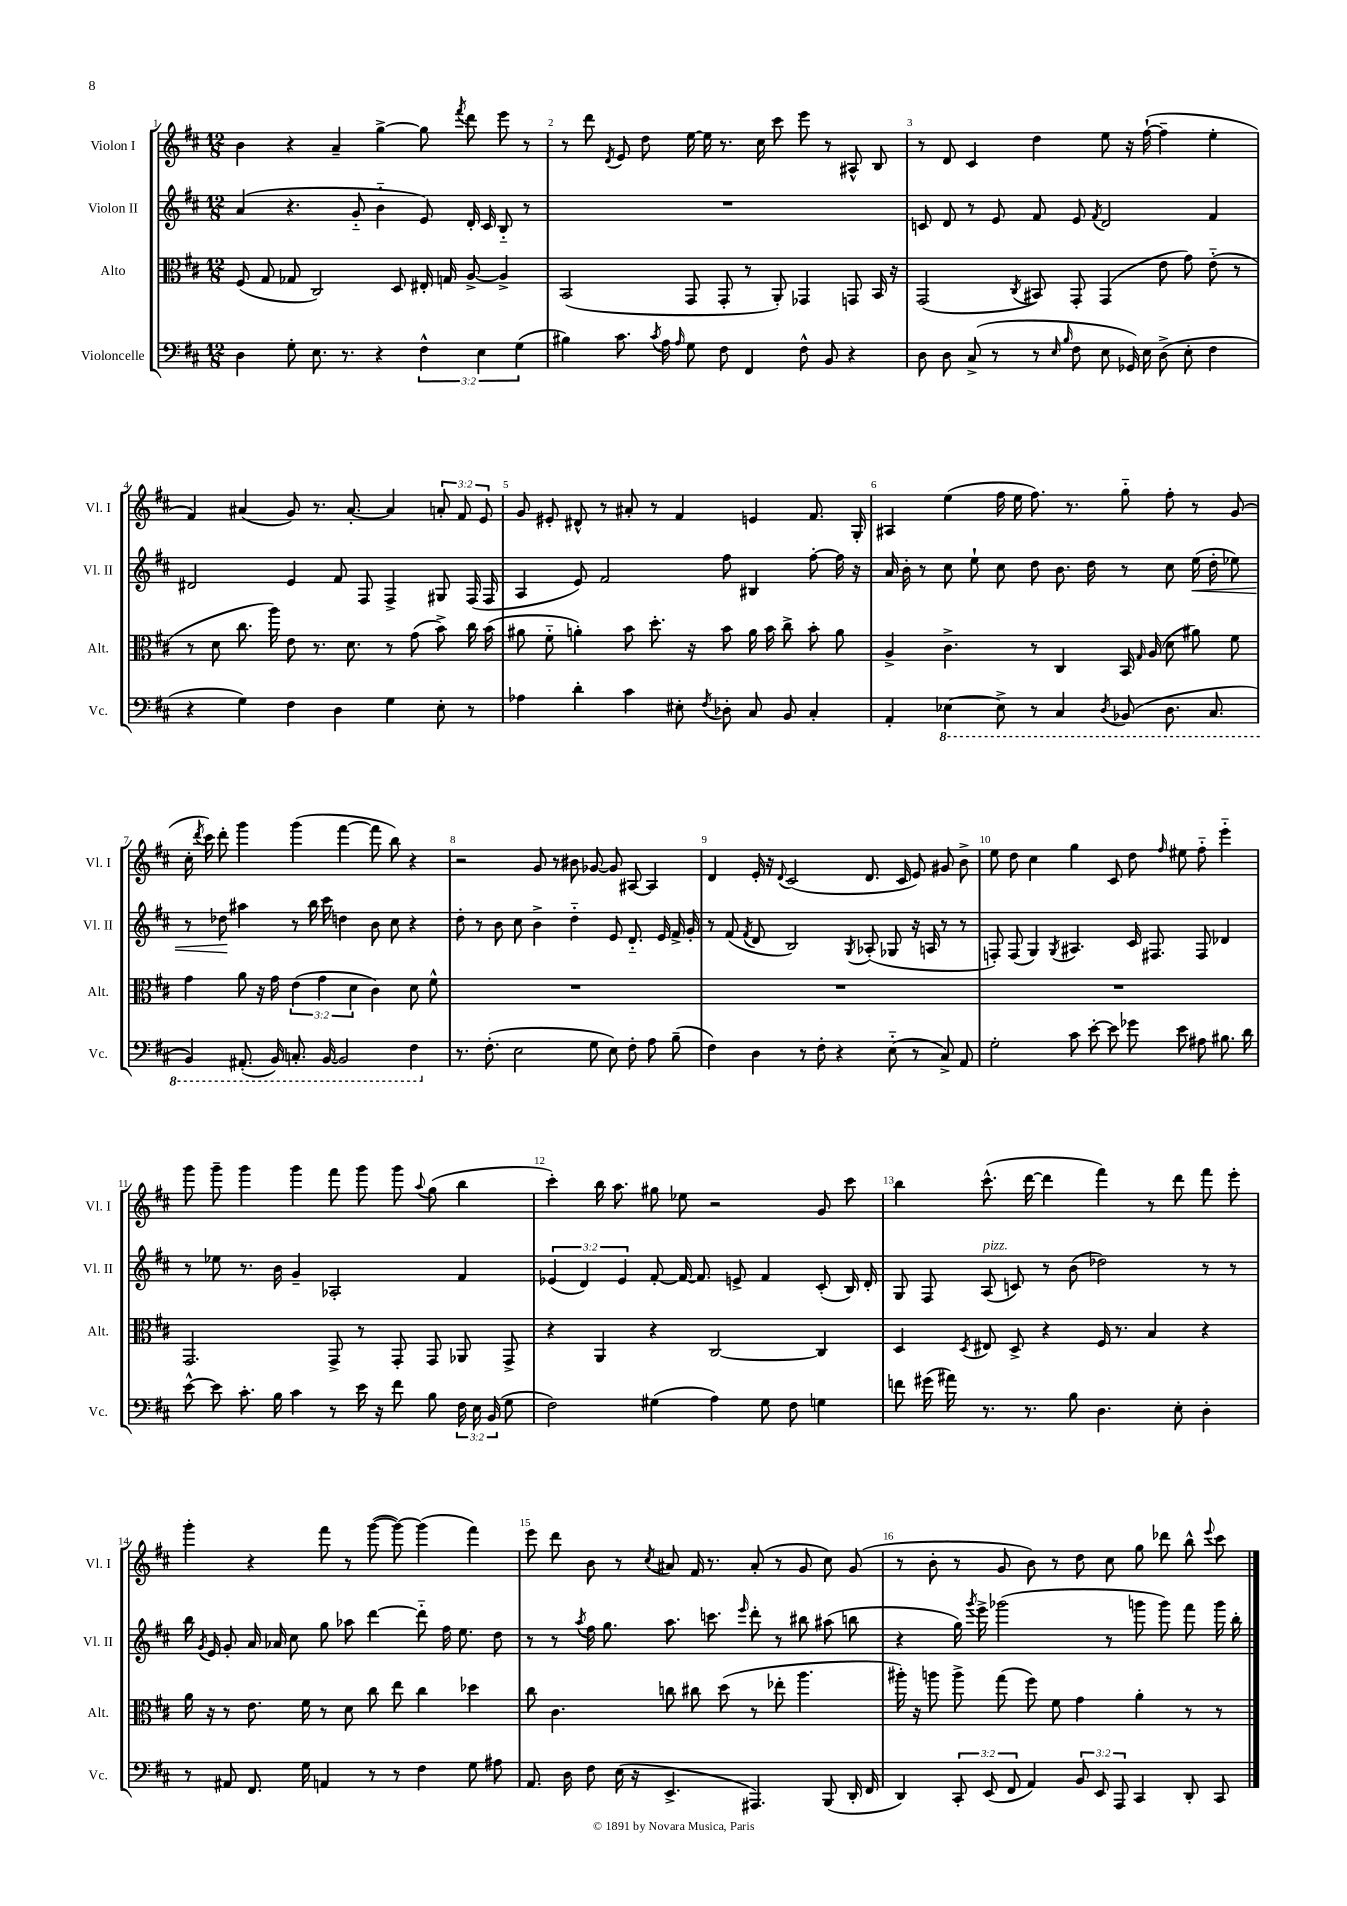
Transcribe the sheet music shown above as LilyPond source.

<<
\new StaffGroup <<
\new Staff = "s0" \with { instrumentName = "Violon I" shortInstrumentName = "Vl. I" } {
    \clef treble \key d \major \numericTimeSignature \time 12/8 \override Staff.TupletNumber.text = #tuplet-number::calc-fraction-text
    \autoBeamOff b'4 r4 a'4-- g''4~-> g''8 \acciaccatura { fis'''8 } d'''8 e'''8 r8 |
    r8 d'''8 \acciaccatura { d'8 } e'8 d''8 e''16~ e''16 r8. cis''16 cis'''8 e'''8 r8 ais8-^ b8 |
    r8 d'8 cis'4 d''4 e''8 r16 fis''16~-!( fis''4-- e''4-. |
    fis'4) ais'4( g'8) r8. ais'8.~-. ais'4 \tuplet 3/2 { a'8-. fis'8 e'8 } |
    g'8 eis'8-. dis'8-^ r8 ais'8-. r8 fis'4 e'4 fis'8. g16-. |
    ais4 e''4( fis''16 e''16 fis''8.) r8. g''8-_ fis''8-. r8 g'8( |
    cis''16-. \acciaccatura { d'''8 } cis'''16) d'''8-. g'''4 g'''4( fis'''4~ fis'''8 b''8) r4 |
    r2 g'8 r8 bis'8 ges'8~ ges'8 ais8~ ais4 |
    d'4 e'16-. r16 \appoggiatura { d'8 } cis'2( d'8. cis'16 e'8) gis'8 b'8-> |
    e''8 d''8 cis''4 g''4 cis'8 d''8 \grace { fis''16 } eis''8 fis''8-_ e'''4-_ |
    g'''8 g'''8-- g'''4 g'''4 fis'''8 g'''8 g'''8 \appoggiatura { a''8 } g''8( b''4 |
    cis'''4-.) b''16 a''8. gis''8 ees''8 r2 g'8 cis'''8 |
    b''4 cis'''8.-^( d'''16~ d'''4 fis'''4) r8 d'''8 fis'''8 e'''8-. |
    g'''4-. r4 fis'''8 r8 g'''8~( g'''8~) g'''4( fis'''4) |
    e'''8 d'''8 b'8 r8 \acciaccatura { cis''8 } ais'8 fis'16 r8. ais'8-.( r8 g'8 cis''8) g'8( |
    r8 b'8-. r8 g'8 b'8) r8 d''8 cis''8 g''8 des'''8 b''8-^ \appoggiatura { e'''8 } cis'''8 \bar "|." |
}
\new Staff = "s1" \with { instrumentName = "Violon II" shortInstrumentName = "Vl. II" } {
    \clef treble \key d \major \numericTimeSignature \time 12/8 \override Staff.TupletNumber.text = #tuplet-number::calc-fraction-text
    \autoBeamOff a'4( r4. g'8-_ b'4-_ e'8) d'16-. cis'16 b8-_ r8 |
    R1. |
    c'8 d'8 r8 e'8 fis'8 e'8 \acciaccatura { fis'8 } d'2 fis'4 |
    dis'2 e'4 fis'8 fis8 fis4-> gis8 fis16( fis16 |
    a4 e'8) fis'2 fis''8 bis4 fis''8~-. fis''16 r16 |
    a'16 b'16-. r8 cis''8 e''8-! cis''8 d''8 b'8. d''16 r8 cis''8 e''16\<( d''16-. ees''8) |
    r8 des''8\! ais''4 r8 b''16 cis'''16 d''4 b'8 cis''8 r4 |
    d''8-. r8 b'8 cis''8 b'4-> d''4-_ e'8 d'8.-_ e'16 fis'16-> g'16-. |
    r8 fis'8( \acciaccatura { fis'8 } d'8 b2) \acciaccatura { g8 } aes8-.( ges8 r16 a16 r8 r8 |
    f8-.) f8( g4) \acciaccatura { g8 } ais4. cis'16 fis8. fis8 des'4 |
    r8 ees''8 r8. b'16 g'4-- aes2-. fis'4 |
    \tuplet 3/2 { ees'4( d'4) ees'4 } fis'8~-. fis'16~ fis'8. e'8-> fis'4 cis'8-.( b16) d'16-. |
    g8 fis8 a8^\markup { \italic "pizz." }( c'8) r8 b'8( des''2) r8 r8 |
    b''16 \acciaccatura { g'8 } e'16 g'8-. a'16 aes'16 cis''8 g''8 aes''8 d'''4~ d'''8-_ fis''16 e''8. d''8 |
    r8 r8 \acciaccatura { a''8 } fis''16 g''8. a''8. c'''8. \grace { e'''16 } d'''8-. r8 bis''8 ais''8( b''8 |
    r4 g''16) \acciaccatura { g'''8 } e'''16-> ges'''2( r8 g'''8 g'''8) fis'''8 g'''16 b''16-. \bar "|." |
}
\new Staff = "s2" \with { instrumentName = "Alto" shortInstrumentName = "Alt." } {
    \clef alto \key d \major \numericTimeSignature \time 12/8 \override Staff.TupletNumber.text = #tuplet-number::calc-fraction-text
    \autoBeamOff fis8( g8 ges8 cis2) d8 eis16-. g16 a8~-> a4-> |
    b,2( g,8 g,8-. r8 a,8-.) ges,4 g,8 b,16 r16 |
    g,2( \acciaccatura { cis8 } bis,8) g,8-. g,4( e'8 g'8) e'8-_( r8 |
    r8 d'8 cis''8. a''16) e'8 r8. d'8. r8 g'8( b'8->) cis''16 b'16( |
    ais'8 fis'8-_ a'4-.) b'8 d''8.-. r16 b'8 a'16 b'16 cis''8-> b'8-. a'8 |
    a4-> cis'4.-> r8 cis4 b,16 \grace { g16 } a16( d'8 ais'8) fis'8 |
    g'4 a'8 r16 g'16 \tuplet 3/2 { e'4( g'4 d'4 } cis'4) d'8 fis'8-^ |
    R1. |
    R1. |
    R1. |
    g,2. g,8-> r8 g,8-. g,8 aes,8 g,8-> |
    r4 a,4 r4 cis2~ cis4 |
    d4 \acciaccatura { d8 } eis8 d8-> r4 fis16 r8. b4 r4 |
    a'16 r16 r8 e'8. fis'16 r8 d'8 cis''8 e''8 cis''4 des''4 |
    cis''8 cis'4. c''8 cis''8 d''8( r8 ees''8-. a''4. |
    ais''16-.) r16 a''8 a''8-> g''8( fis''8) fis'8 g'4 a'4-. r8 r8 \bar "|." |
}
\new Staff = "s3" \with { instrumentName = "Violoncelle" shortInstrumentName = "Vc." } {
    \clef bass \key d \major \numericTimeSignature \time 12/8 \override Staff.TupletNumber.text = #tuplet-number::calc-fraction-text
    \autoBeamOff d4 g8-. e8. r8. r4 \tuplet 3/2 { fis4-^ e4 g4( } |
    bis4) cis'8. \acciaccatura { cis'8 } a16 \grace { a16 } g8 fis8 fis,4 fis8-^ b,8 r4 |
    d8 d8 cis8->( r8 r8 \grace { e16 b16 } fis8 e8 ges,16) e16 d8->( e8-. fis4 |
    r4 g4) fis4 d4 g4 e8-. r8 |
    aes4 d'4-. cis'4 eis8-. \acciaccatura { fis8 } des8-. cis8 b,8 cis4-. |
    a,4-. \ottava #-1 ees,4~ ees,8-> r8 cis,4 \acciaccatura { d,8 } bes,,8( d,8. cis,8. |
    b,,4) ais,,8.-.( b,,16) c,8.-. b,,16~ b,,2 fis,4 \ottava #0 |
    r8. fis8.-.( e2 g8 e8) fis8-. a8 b8--( |
    fis4) d4 r8 fis8-. r4 e8-_( r8 cis8->) a,8 |
    g2-. cis'8 e'8~-. e'8 ges'8 e'8 ais8 bis8. d'16 |
    e'8~-^ e'8 cis'8.-. b16 cis'4 r8 e'16 r16 fis'8 b8 \tuplet 3/2 { fis16 e16 b,16( } g8 |
    fis2) gis4( a4) gis8 fis8 g4 |
    f'8 gis'16( ais'16) r8. r8. b8 d4. e8-. d4-. |
    r8 ais,8 fis,8. g16 a,4 r8 r8 fis4 g8 ais8 |
    a,8. d16 fis8 e16( r16 e,4.-> ais,,4.) b,,8( d,16-. fis,16 |
    d,4) \tuplet 3/2 { cis,8-. e,8( fis,8 } a,4) \tuplet 3/2 { b,8 e,8 a,,8 } cis,4 d,8-. cis,8 \bar "|." |
}
>>
>>
\layout { \context { \Score \override BarNumber.break-visibility = ##(#f #t #t) barNumberVisibility = #all-bar-numbers-visible } }
